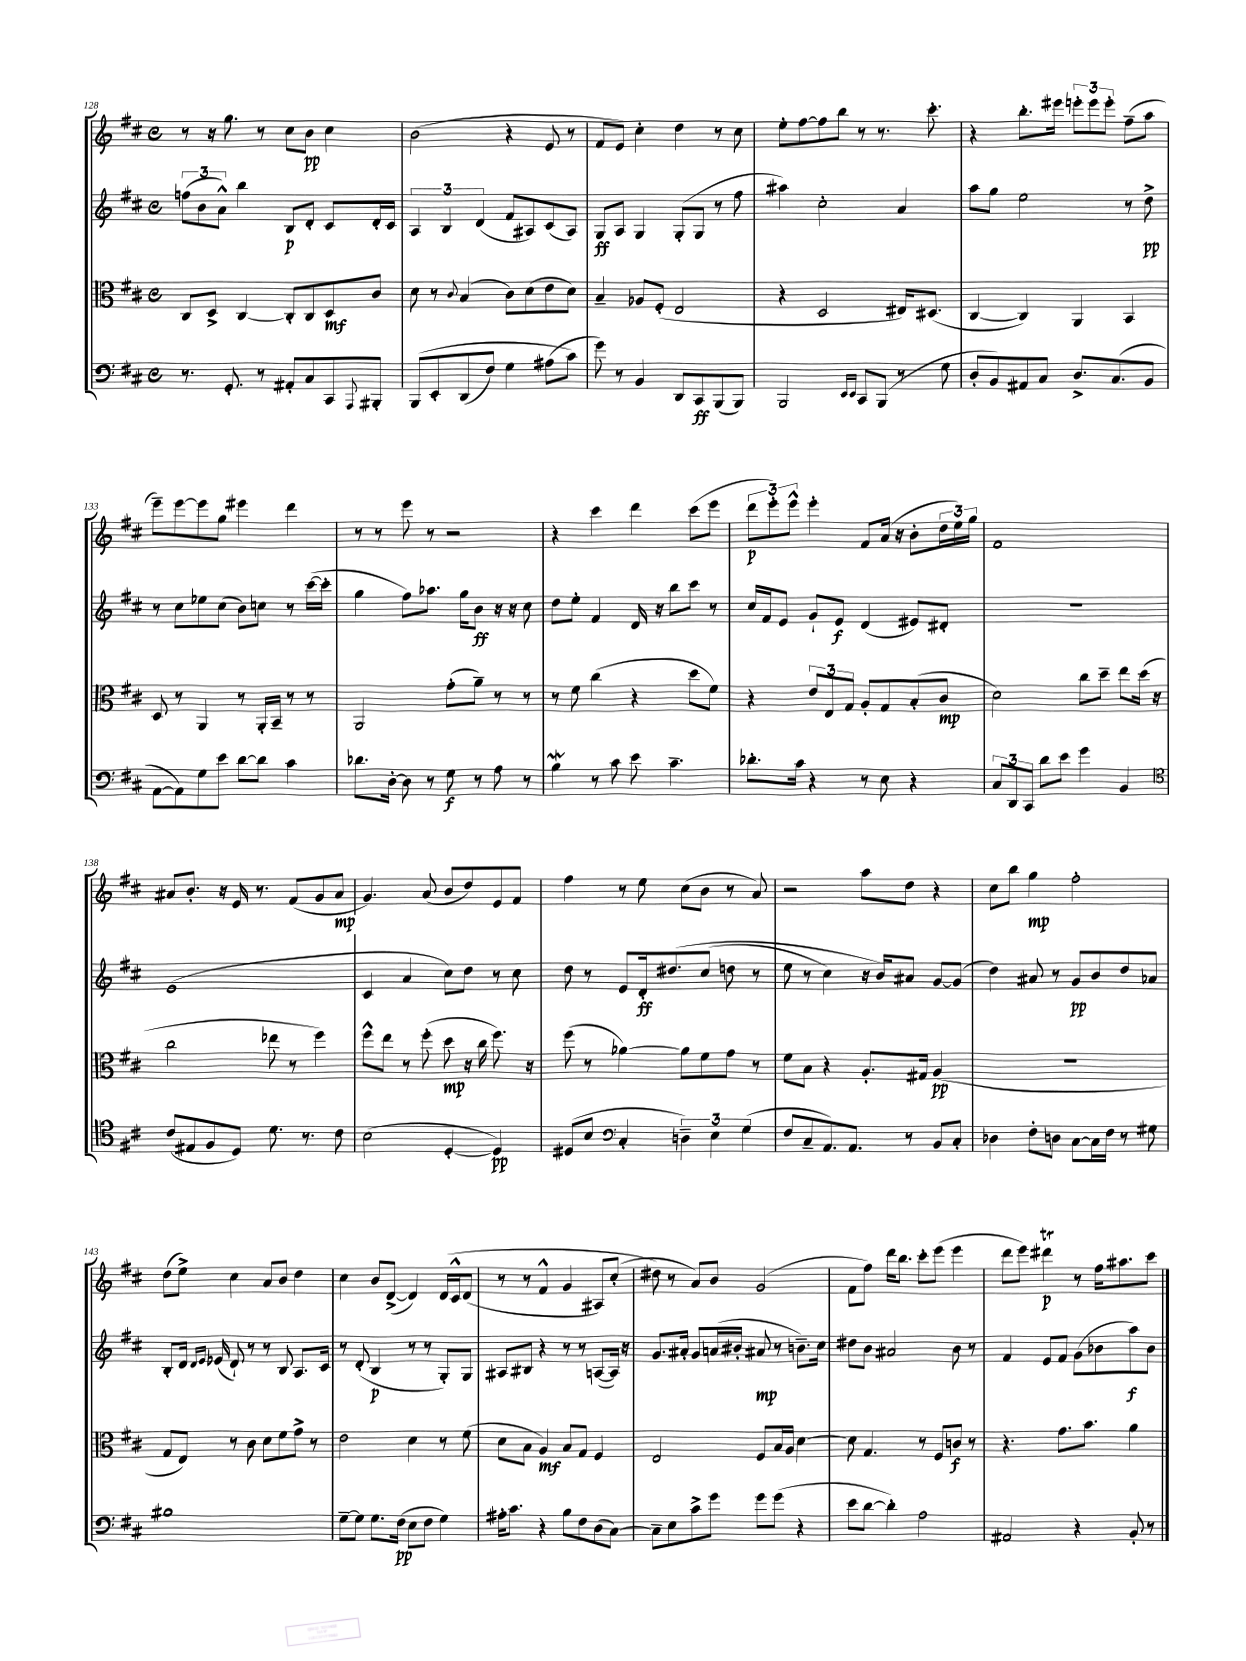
<<
\new StaffGroup <<
\new Staff = "s0" {
    \clef treble \key d \major \defaultTimeSignature \time 4/4
    r8 r16 g''8. r8 cis''8 b'8\pp cis''4 |
    b'2( r4 e'8 r8 |
    fis'8 e'8) cis''4-. d''4 r8 cis''8 |
    e''8-. fis''8~ fis''8 b''8 r8 r8. cis'''8.-. |
    r4 b''8.-. eis'''16 \tuplet 3/2 { e'''8-. e'''8 e'''8-. } fis''8--( a''8 |
    e'''8--) e'''8~ e'''8 g''8 eis'''4 d'''4 |
    r8 r8 e'''8 r8 r2 |
    r4 cis'''4 d'''4 cis'''8( e'''8 |
    \tuplet 3/2 { d'''8\p e'''8-.) e'''8-^ } e'''4-. fis'8 a'16( r16 b'8-. \tuplet 3/2 { d''16 e''16) g''16 } |
    fis'1 |
    ais'8 b'8.-. r16 e'16 r8. fis'8( g'8 ais'8\mp |
    g'4.) a'8( b'8 d''8) e'8 fis'8 |
    fis''4 r8 e''8 cis''8( b'8 r8 a'8) |
    r2 a''8 d''8 r4 |
    cis''8 b''8 g''4\mp fis''2-. |
    d''8( e''8->) cis''4 a'8 b'8 d''4 |
    cis''4 b'8 d'8~->( d'4) d'16\( cis'16-^ d'8( |
    r8 r8 fis'4-^ g'4 ais8) cis''8-.( |
    dis''8\) r8 a'8) b'8 g'2( |
    fis'8 fis''8) d'''16 b''8. cis'''8-. e'''8( e'''4 |
    d'''8 e'''8) dis'''4\trill\p r8 fis''16 ais''8. cis'''8 \bar "|." |
}
\new Staff = "s1" {
    \clef treble \key d \major \defaultTimeSignature \time 4/4
    \tuplet 3/2 { f''8( b'8 a'8-^) } b''4 b8\p d'8-. cis'8 d'16-. cis'16 |
    \tuplet 3/2 { a4 b4 d'4( } fis'8 ais8) cis'8( ais8) |
    g8\ff a8 g4 g8-.( g8 r8 fis''8 |
    ais''4) cis''2-. a'4 |
    a''8 g''8 e''2 r8 d''8->\pp |
    r8 cis''8 ees''8 cis''8( b'8) c''8 r8 cis'''16~( cis'''16-. |
    g''4 fis''8) aes''8. g''16 b'8\ff r16 r16 cis''8 |
    d''8 e''8-. fis'4 d'16 r16 b''8 cis'''8 r8 |
    cis''16 fis'16 e'8 g'8-! e'8\f d'4( eis'8) dis'8-. |
    R1 |
    e'1( |
    cis'4 a'4 cis''8) d''8 r8 cis''8 |
    d''8 r8 e'8 d'16-.\ff dis''8.\( cis''8( d''8 r8 |
    e''8 r8 cis''4) r16 b'16\) ais'8 g'8~ g'8( |
    d''4) ais'8 r8 g'8\pp b'8 d''8 aes'8 |
    b8-. d'16 \grace { d'16 e'16 } ees'16( d'8-!) r8 r8 b8 a8. cis'16 |
    r8 d'8-.( b4\p r8 r8 g8-.) g8 |
    ais8 bis8 r4 r8 r8 a8~( a16) r16 |
    g'8. ais'16-. g'8 a'16( bis'16-. ais'8\mp r8 b'8.--) cis''16 |
    dis''8 b'8 ais'2 b'8 r8 |
    fis'4 e'8 fis'8 g'8( bes'8 a''8\f) bes'8 \bar "|." |
}
\new Staff = "s2" {
    \clef alto \key d \major \defaultTimeSignature \time 4/4
    cis8 d8-> cis4~ cis8-. cis8 d8\mf cis'8 |
    d'8 r8 \appoggiatura { cis'8 } b4( cis'8) d'8( e'8 d'8) |
    b4-- aes8 fis8-.( e2 |
    r4 d2 eis16) dis8.( |
    cis4~ cis4) a,4 b,4 |
    d8 r8 a,4 r8 a,16-. b,16-- r8 r8 |
    a,2 g'8-.( a'8--) r8 r8 |
    r8 fis'8 cis''4( r4 d''8 fis'8) |
    r4 \tuplet 3/2 { e'8 e8 g8 } a8-. g8 b8-.( cis'8\mp |
    d'2) cis''8 d''8-- e''8 d''16( r16 |
    cis''2 ees''8 r8 fis''4) |
    fis''8-^ e''8 r8 fis''8-.( d''8\mp r16 cis''16 fis''8.) r16 |
    fis''8( r8 aes'4~) aes'8 fis'8 g'8 r8 |
    fis'8 b8 r4 a8.-. gis16 a4\pp( |
    R1 |
    g8 e8) r8 cis'8 d'8 fis'8 g'8-> r8 |
    e'2 d'4 r8 fis'8( |
    d'8 b8 a4\mf) b8 g8 fis4 |
    e2 fis8 b16 a16 d'4~ |
    d'8 g4. r8 fis8 c'8\f r8 |
    r4. g'8. b'8. a'4 \bar "|." |
}
\new Staff = "s3" {
    \clef bass \key d \major \defaultTimeSignature \time 4/4
    r8. g,8.-. r8 ais,8-. cis8 cis,8 \appoggiatura { a,,8 } bis,,8-. |
    b,,8\( e,8-. d,8( fis8) g4 ais8( cis'8\) |
    g'8) r8 b,4 d,8 cis,8\ff b,,8( b,,8) |
    b,,2 \grace { e,16 e,16 } cis,8 b,,8( r8 g8 |
    d8-. b,8) ais,8 cis8 d8.-> cis8.( b,8 |
    a,8~ a,8) g8 e'8 d'8~ d'8 cis'4 |
    des'8. d16~-. d8 r8 g8\f r8 a8 r8 |
    b4\mordent r8 cis'8 e'8 cis'4.-- |
    des'8.-. cis'16 r4 r8 e8 r4 |
    \tuplet 3/2 { cis8 d,8 cis,8 } d'8 e'8 g'4 b,4 |
    \clef tenor cis'8( eis8 fis8 d8) d'8. r8. cis'8 |
    b2( d4~-. d4\pp) |
    dis8( b8 \clef bass cis4-. \tuplet 3/2 { d4--) e4 g4( } |
    fis8 cis8-- a,8.) a,8. r8 b,8 cis8-. |
    des4 fis8-. d8 cis8~ cis16 fis16 r8 gis8 |
    bis1 |
    g8~-- g8 g8. fis16\pp( e8 fis8 g4) |
    ais16-. cis'8. r4 b8 fis8 d8( cis8~) |
    cis8-- e8 cis'8-> g'8 g'8 g'8( r4 |
    e'8 d'8~ d'4-.) a2 |
    ais,2 r4 b,8-. r8 \bar "|." |
}
>>
>>
\layout { \context { \Score currentBarNumber = #128 } }
